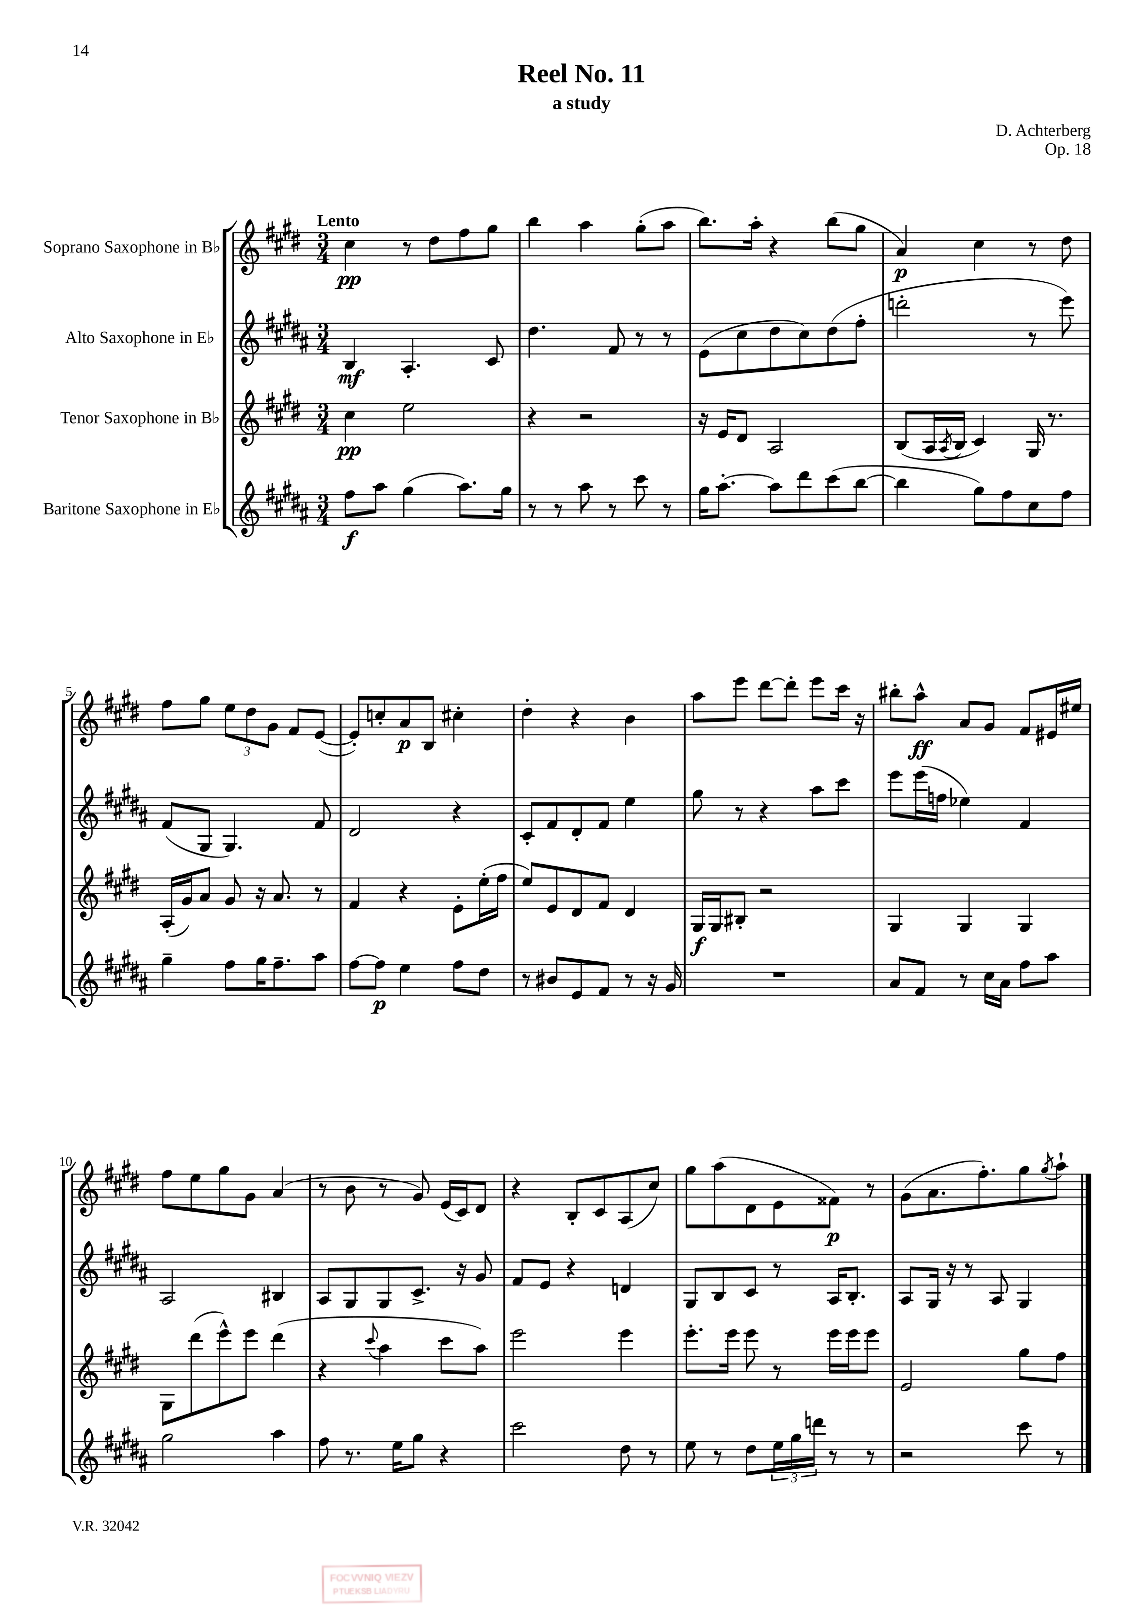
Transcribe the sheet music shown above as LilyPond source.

\header { title = "Reel No. 11" composer = "D. Achterberg" subtitle = "a study" opus = "Op. 18" }
<<
\new StaffGroup <<
\new Staff = "s0" \with { instrumentName = "Soprano Saxophone in Bb" } {
    \clef treble \key e \major \numericTimeSignature \time 3/4 \tempo "Lento"
    cis''4\pp r8 dis''8 fis''8 gis''8 |
    b''4 a''4 gis''8-.( a''8 |
    b''8.) a''16-. r4 b''8( gis''8 |
    a'4\p) cis''4 r8 dis''8 |
    fis''8 gis''8 \tuplet 3/2 { e''8 dis''8 gis'8 } fis'8 e'8~( |
    e'8-.) c''8-. a'8\p b8 cis''4-. |
    dis''4-. r4 b'4 |
    a''8 e'''8 dis'''8~ dis'''8-. e'''8 cis'''16 r16 |
    bis''8-. a''8-^\ff a'8 gis'8 fis'8 eis'16 eis''16 |
    fis''8 e''8 gis''8 gis'8 a'4( |
    r8 b'8 r8 gis'8) e'16( cis'16) dis'8 |
    r4 b8-. cis'8 a8( cis''8) |
    gis''8 a''8( dis'8 e'8 fisis'8\p) r8 |
    gis'8( a'8. fis''8.-.) gis''8 \acciaccatura { gis''8 } a''8-! \bar "|." |
}
\new Staff = "s1" \with { instrumentName = "Alto Saxophone in Eb" } {
    \clef treble \key b \major \numericTimeSignature \time 3/4
    b4\mf ais4.-. cis'8 |
    dis''4. fis'8 r8 r8 |
    e'8( cis''8 dis''8 cis''8) dis''8( fis''8-. |
    d'''2-. r8 e'''8) |
    fis'8( gis8 gis4.) fis'8 |
    dis'2 r4 |
    cis'8-. fis'8 dis'8-. fis'8 e''4 |
    gis''8 r8 r4 ais''8 cis'''8 |
    e'''8 e'''16( f''16 ees''4) fis'4 |
    ais2 bis4 |
    ais8 gis8 gis8 cis'8.-> r16 gis'8 |
    fis'8 e'8 r4 d'4 |
    gis8 b8 cis'8 r8 ais16 b8.-. |
    ais8 gis16 r16 r8 ais8 gis4 \bar "|." |
}
\new Staff = "s2" \with { instrumentName = "Tenor Saxophone in Bb" } {
    \clef treble \key e \major \numericTimeSignature \time 3/4
    cis''4\pp e''2 |
    r4 r2 |
    r16 e'16 dis'8 a2 |
    b8( a16 \acciaccatura { a8 } b16 cis'4) gis16 r8. |
    a16-.( gis'16) a'8 gis'8 r16 a'8. r8 |
    fis'4 r4 e'8-. e''16-.( fis''16 |
    e''8) e'8 dis'8 fis'8 dis'4 |
    gis16\f gis16 bis8-. r2 |
    gis4 gis4 gis4 |
    gis8 dis'''8( e'''8-^) e'''8 dis'''4( |
    r4 \appoggiatura { cis'''8 } a''4 cis'''8 a''8) |
    e'''2 e'''4 |
    e'''8.-. e'''16 e'''8 r8 e'''16 e'''16 e'''8 |
    e'2 gis''8 fis''8 \bar "|." |
}
\new Staff = "s3" \with { instrumentName = "Baritone Saxophone in Eb" } {
    \clef treble \key b \major \numericTimeSignature \time 3/4
    fis''8\f ais''8 gis''4( ais''8.) gis''16 |
    r8 r8 ais''8 r8 cis'''8 r8 |
    gis''16 ais''8.~-. ais''8 dis'''8 cis'''8( b''8~ |
    b''4 gis''8) fis''8 cis''8 fis''8 |
    gis''4-- fis''8 gis''16 fis''8.-- ais''8 |
    fis''8~ fis''8\p e''4 fis''8 dis''8 |
    r8 bis'8 e'8 fis'8 r8 r16 gis'16 |
    R2. |
    ais'8 fis'8 r8 cis''16 ais'16 fis''8 ais''8 |
    gis''2 ais''4 |
    fis''8 r8. e''16 gis''8 r4 |
    cis'''2 dis''8 r8 |
    e''8 r8 dis''8 \tuplet 3/2 { e''16 gis''16 d'''16 } r8 r8 |
    r2 cis'''8 r8 \bar "|." |
}
>>
>>
